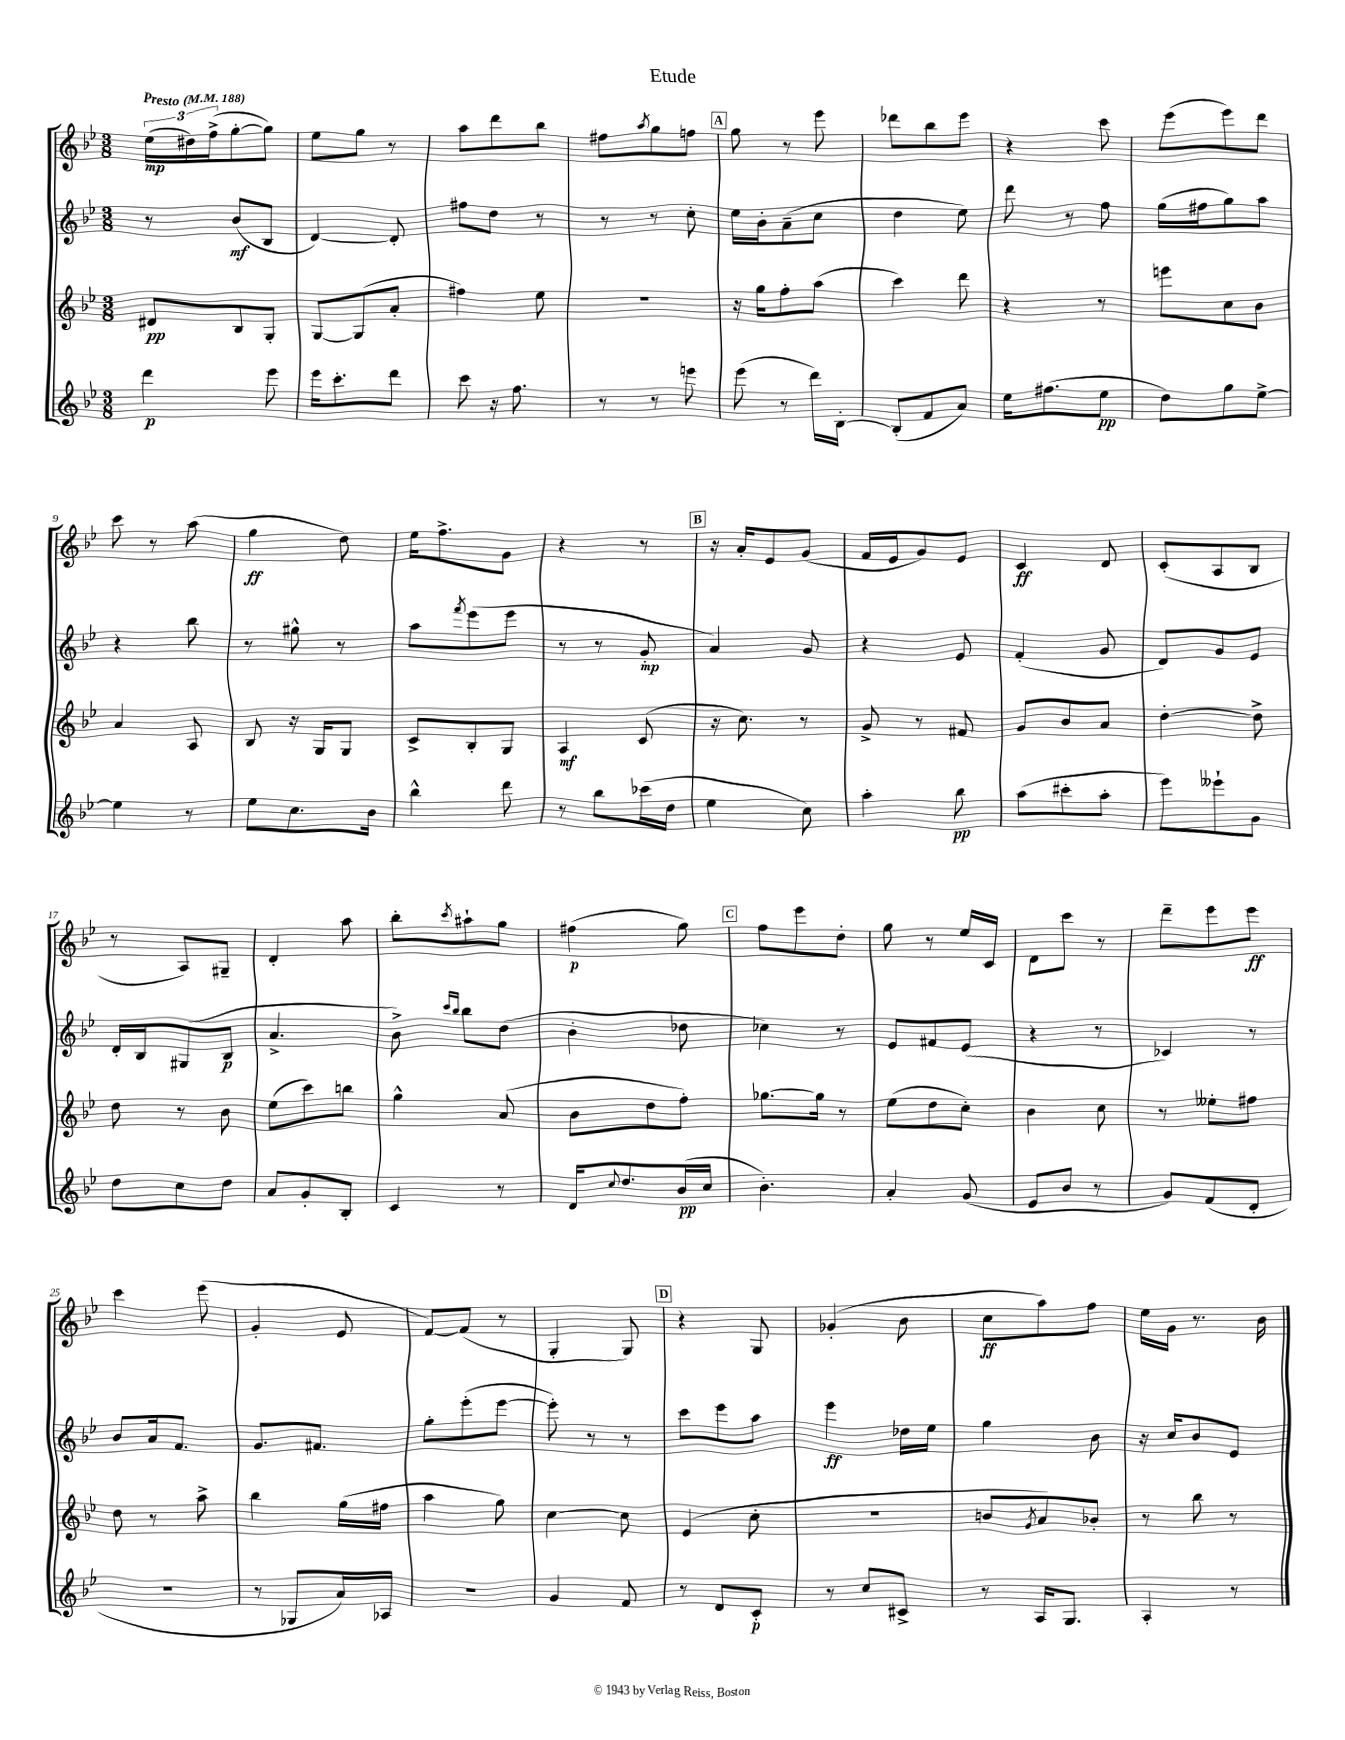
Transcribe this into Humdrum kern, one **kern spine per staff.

**kern	**dynam	**kern	**dynam	**kern	**dynam	**kern	**dynam
*part4	*part4	*part3	*part3	*part2	*part2	*part1	*part1
*staff4	*staff4	*staff3	*staff3	*staff2	*staff2	*staff1	*staff1
*clefG2	*	*clefG2	*	*clefG2	*	*clefG2	*
*k[b-e-]	*	*k[b-e-]	*	*k[b-e-]	*	*k[b-e-]	*
*M3/8	*	*M3/8	*	*M3/8	*	*M3/8	*
*MM188	*	*MM188	*	*MM188	*	*MM188	*
=1	=1	=1	=1	=1	=1	=1	=1
!	!	!	!	!	!	!LO:TX:a:B:t=Presto	!
4ddd\	p	8d#X/L	pp	8r	.	(24ee-\LL	mp
.	.	.	.	.	.	24dd#X\)	.
.	.	.	.	.	.	(24ff^\J	.
.	.	8B-/	.	(8b-/L	mf	[8gg'\	.
8eee-\	.	8G'/J	.	8B-/J	.	8gg\J])	.
=2	=2	=2	=2	=2	=2	=2	=2
16eee-\KL	.	[8G/L	.	[4d/)	.	8ee-\L	.
8.ccc'\	.	.	.	.	.	.	.
.	.	(8G/]	.	.	.	8gg\J	.
8ddd\J	.	8a'/J	.	8d'/]	.	8r	.
=3	=3	=3	=3	=3	=3	=3	=3
8ccc\	.	4ff#X\)	.	8ff#X\L	.	8aa\L	.
16r	.	.	.	8dd\J	.	8ddd\	.
8.ff\	.	.	.	.	.	.	.
.	.	8ee-\	.	8r	.	8bb-\J	.
=4	=4	=4	=4	=4	=4	=4	=4
8r	.	4.r	.	8r	.	8ff#X\L	.
.	.	.	.	.	.	8qaa/	.
8r	.	.	.	8r	.	8gg\	.
8eeen\	.	.	.	8cc'\	.	8ffn\J	.
!!LO:REH:place=s1:t=A
=5	=5	=5	=5	=5	=5	=5	=5
(8eee-\	.	16r	.	16ee-\LL	.	8gg\	.
.	.	16gg\KL	.	16b-'\J	.	.	.
8r	.	8ff'\	.	(8a~\	.	8r	.
16ddd\LL)	.	(8aa\J	.	8cc\J	.	8eee-\	.
[16B-'\JJ	.	.	.	.	.	.	.
=6	=6	=6	=6	=6	=6	=6	=6
(8B-'/L]	.	4ccc\)	.	4dd\	.	8ddd-X\L	.
8f/	.	.	.	.	.	8bb-\	.
8a/J)	.	8ddd\	.	8ee-\)	.	8eee-\J	.
=7	=7	=7	=7	=7	=7	=7	=7
16ee-\KL	.	4r	.	8ddd\	.	4r	.
(8.ff#X\	.	.	.	.	.	.	.
.	.	.	.	8r	.	.	.
8ee-\J	pp	8r	.	8ff\	.	8ccc\	.
=8	=8	=8	=8	=8	=8	=8	=8
8dd\L)	.	8eeen\L	.	(16gg\LL	.	(8eee-\L	.
.	.	.	.	16ff#X\J	.	.	.
8gg\	.	8cc\	.	8gg\)	.	8eee-\)	.
[8ee-^\J	.	8b-\J	.	8aa\J	.	8ddd\J	.
!!LO:LB:g=z
=9	=9	=9	=9	=9	=9	=9	=9
4ee-\]	.	4a/	.	4r	.	8ccc\	.
.	.	.	.	.	.	8r	.
8r	.	8A/	.	8bb-\	.	(8aa\	.
=10	=10	=10	=10	=10	=10	=10	=10
8ee-\L	.	8B-/	.	8r	.	4gg\	ff
8.cc\	.	16r	.	8gg#X^^\	.	.	.
.	.	16G/KL	.	.	.	.	.
.	.	8G/J	.	8r	.	8dd\)	.
16b-\Jk	.	.	.	.	.	.	.
=11	=11	=11	=11	=11	=11	=11	=11
4bb-^^\	.	8c^/L	.	8aa\L	.	16ee-\KL	.
.	.	.	.	.	.	8.ff^\	.
.	.	.	.	8qfff/	.	.	.
.	.	8B-'/	.	(8eee-\	.	.	.
8ddd\	.	8G/J	.	8eee-\J	.	8g\J	.
=12	=12	=12	=12	=12	=12	=12	=12
8r	.	4A/	mf	8r	.	4r	.
8bb-\L	.	.	.	8r	.	.	.
(16ccc-X\L	.	(8c/	.	8g'/	mp	8r	.
16dd\JJ	.	.	.	.	.	.	.
!!LO:REH:place=s1:t=B
=13	=13	=13	=13	=13	=13	=13	=13
4ee-\	.	16r	.	4a/)	.	16r	.
.	.	8.cc\)	.	.	.	16a'/KL	.
.	.	.	.	.	.	8e-/	.
8cc\)	.	8r	.	8g/	.	(8g/J	.
=14	=14	=14	=14	=14	=14	=14	=14
4aa'\	.	8g^/	.	4r	.	16f/LL	.
.	.	.	.	.	.	16e-/J	.
.	.	8r	.	.	.	8g/)	.
8bb-\	pp	8f#X/	.	8e-/	.	8e-/J	.
=15	=15	=15	=15	=15	=15	=15	=15
(8aa\L	.	8g/L	.	(4f'/	.	4c/	ff
8ccc#X'\	.	8b-/	.	.	.	.	.
8aa'\J	.	8a/J	.	8g/	.	8d/	.
=16	=16	=16	=16	=16	=16	=16	=16
8eee-\L)	.	[4dd'\	.	8d/L)	.	(8c'/L	.
8eee--X`\	.	.	.	8g/	.	8A/	.
8g\J	.	8dd^\]	.	8e-/J	.	8B-/J	.
!!LO:LB:g=z
=17	=17	=17	=17	=17	=17	=17	=17
8dd\L	.	8dd\	.	16d'/LL	.	8r	.
.	.	.	.	16B-/J	.	.	.
8cc\	.	8r	.	(8G#X/	.	8A/L)	.
8dd\J	.	8b-\	.	8B-/J	p	8G#X~/J	.
=18	=18	=18	=18	=18	=18	=18	=18
8a/L	.	(8ee-\L	.	4.a^/	.	4d'/	.
8g'/	.	8ccc\)	.	.	.	.	.
8B-'/J	.	8bbn\J	.	.	.	8aa\	.
=19	=19	=19	=19	=19	=19	=19	=19
4c/	.	4gg^^\	.	8b-^\)	.	8bb-'\L	.
.	.	.	.	16qqccc/LL	.	.	.
.	.	.	.	16qqbb-/JJ	.	8qccc/	.
.	.	.	.	8bb-\L	.	8aa#X`\	.
8r	.	(8a/	.	(8dd\J	.	8gg\J	.
=20	=20	=20	=20	=20	=20	=20	=20
16d/KL	.	8b-\L	.	4b-'\	.	(4ff#X\	p
8qqcc/	.	.	.	.	.	.	.
8.dd/	.	.	.	.	.	.	.
.	.	8dd\	.	.	.	.	.
(16b-/L	pp	8ff'\J)	.	8dd-X\	.	8gg\)	.
16cc/JJ	.	.	.	.	.	.	.
!!LO:REH:place=s1:t=C
=21	=21	=21	=21	=21	=21	=21	=21
4.b-'\)	.	[8.gg-X\L	.	4cc-X\)	.	8ff\L	.
.	.	.	.	.	.	8eee-\	.
.	.	16gg-\Jk]	.	.	.	.	.
.	.	8r	.	8r	.	8dd'\J	.
=22	=22	=22	=22	=22	=22	=22	=22
4a'/	.	(8ee-\L	.	8e-/L	.	8gg\	.
.	.	8dd\	.	8f#X/	.	8r	.
(8g/	.	8cc'\J)	.	(8e-/J	.	16ee-/LL	.
.	.	.	.	.	.	16c/JJ	.
=23	=23	=23	=23	=23	=23	=23	=23
8e-/L	.	4b-\	.	4r	.	8d\L	.
8b-/J	.	.	.	.	.	8ccc\J	.
8r	.	8cc\	.	8r	.	8r	.
=24	=24	=24	=24	=24	=24	=24	=24
8g/L)	.	8r	.	4c-X/)	.	8ddd~\L	.
(8f/	.	8ee--X'\L	.	.	.	8eee-\	.
8d'/J	.	8ff#X\J	.	8r	.	8eee-\J	ff
!!LO:LB:g=z
=25	=25	=25	=25	=25	=25	=25	=25
4.r	.	8dd\	.	8b-/L	.	4ccc\	.
.	.	8r	.	16a/k	.	.	.
.	.	.	.	8.f/J	.	.	.
.	.	8aa^\	.	.	.	(8eee-\	.
=26	=26	=26	=26	=26	=26	=26	=26
8r	.	4bb-\	.	8.g/L	.	4g'/	.
8G-X/L	.	.	.	.	.	.	.
.	.	.	.	8.f#X/J	.	.	.
16a/L)	.	(16gg\LL	.	.	.	8e-/	.
16A-X/JJ	.	16ff#X\JJ	.	.	.	.	.
=27	=27	=27	=27	=27	=27	=27	=27
4.r	.	4aa\	.	8gg'\L	.	[8f/L)	.
.	.	.	.	(8eee-'\	.	(8f/J]	.
.	.	8gg\)	.	[8eee-\J	.	8r	.
=28	=28	=28	=28	=28	=28	=28	=28
4g/	.	[4cc\	.	8eee-'\])	.	4G'/	.
.	.	.	.	8r	.	.	.
8f/	.	8cc\]	.	8r	.	8G/)	.
!!LO:REH:place=s1:t=D
=29	=29	=29	=29	=29	=29	=29	=29
8r	.	(4e-/	.	8ccc\L	.	4r	.
8d/L	.	.	.	8eee-\	.	.	.
8c'/J	p	8cc'\	.	8aa\J	.	8G/	.
=30	=30	=30	=30	=30	=30	=30	=30
8r	.	4.r	.	4eee-\	ff	(4g-X'/	.
8cc/L	.	.	.	.	.	.	.
8c#X^/J	.	.	.	16dd-X\LL	.	8b-\	.
.	.	.	.	16ee-\JJ	.	.	.
=31	=31	=31	=31	=31	=31	=31	=31
8r	.	8bn/L	.	4gg\	.	8cc\L	ff
.	.	8qg/	.	.	.	.	.
16A/KL	.	8a/)	.	.	.	8aa\)	.
8.G/J	.	.	.	.	.	.	.
.	.	8b-X'/J	.	8b-\	.	8ff\J	.
=32	=32	=32	=32	=32	=32	=32	=32
4A'/	.	8r	.	16r	.	16ee-\LL	.
.	.	.	.	16cc/KL	.	16g\JJ	.
.	.	8bb-\	.	8b-/	.	8.r	.
8r	.	8r	.	8e-/J	.	.	.
.	.	.	.	.	.	16b-\	.
==	==	==	==	==	==	==	==
*-	*-	*-	*-	*-	*-	*-	*-
